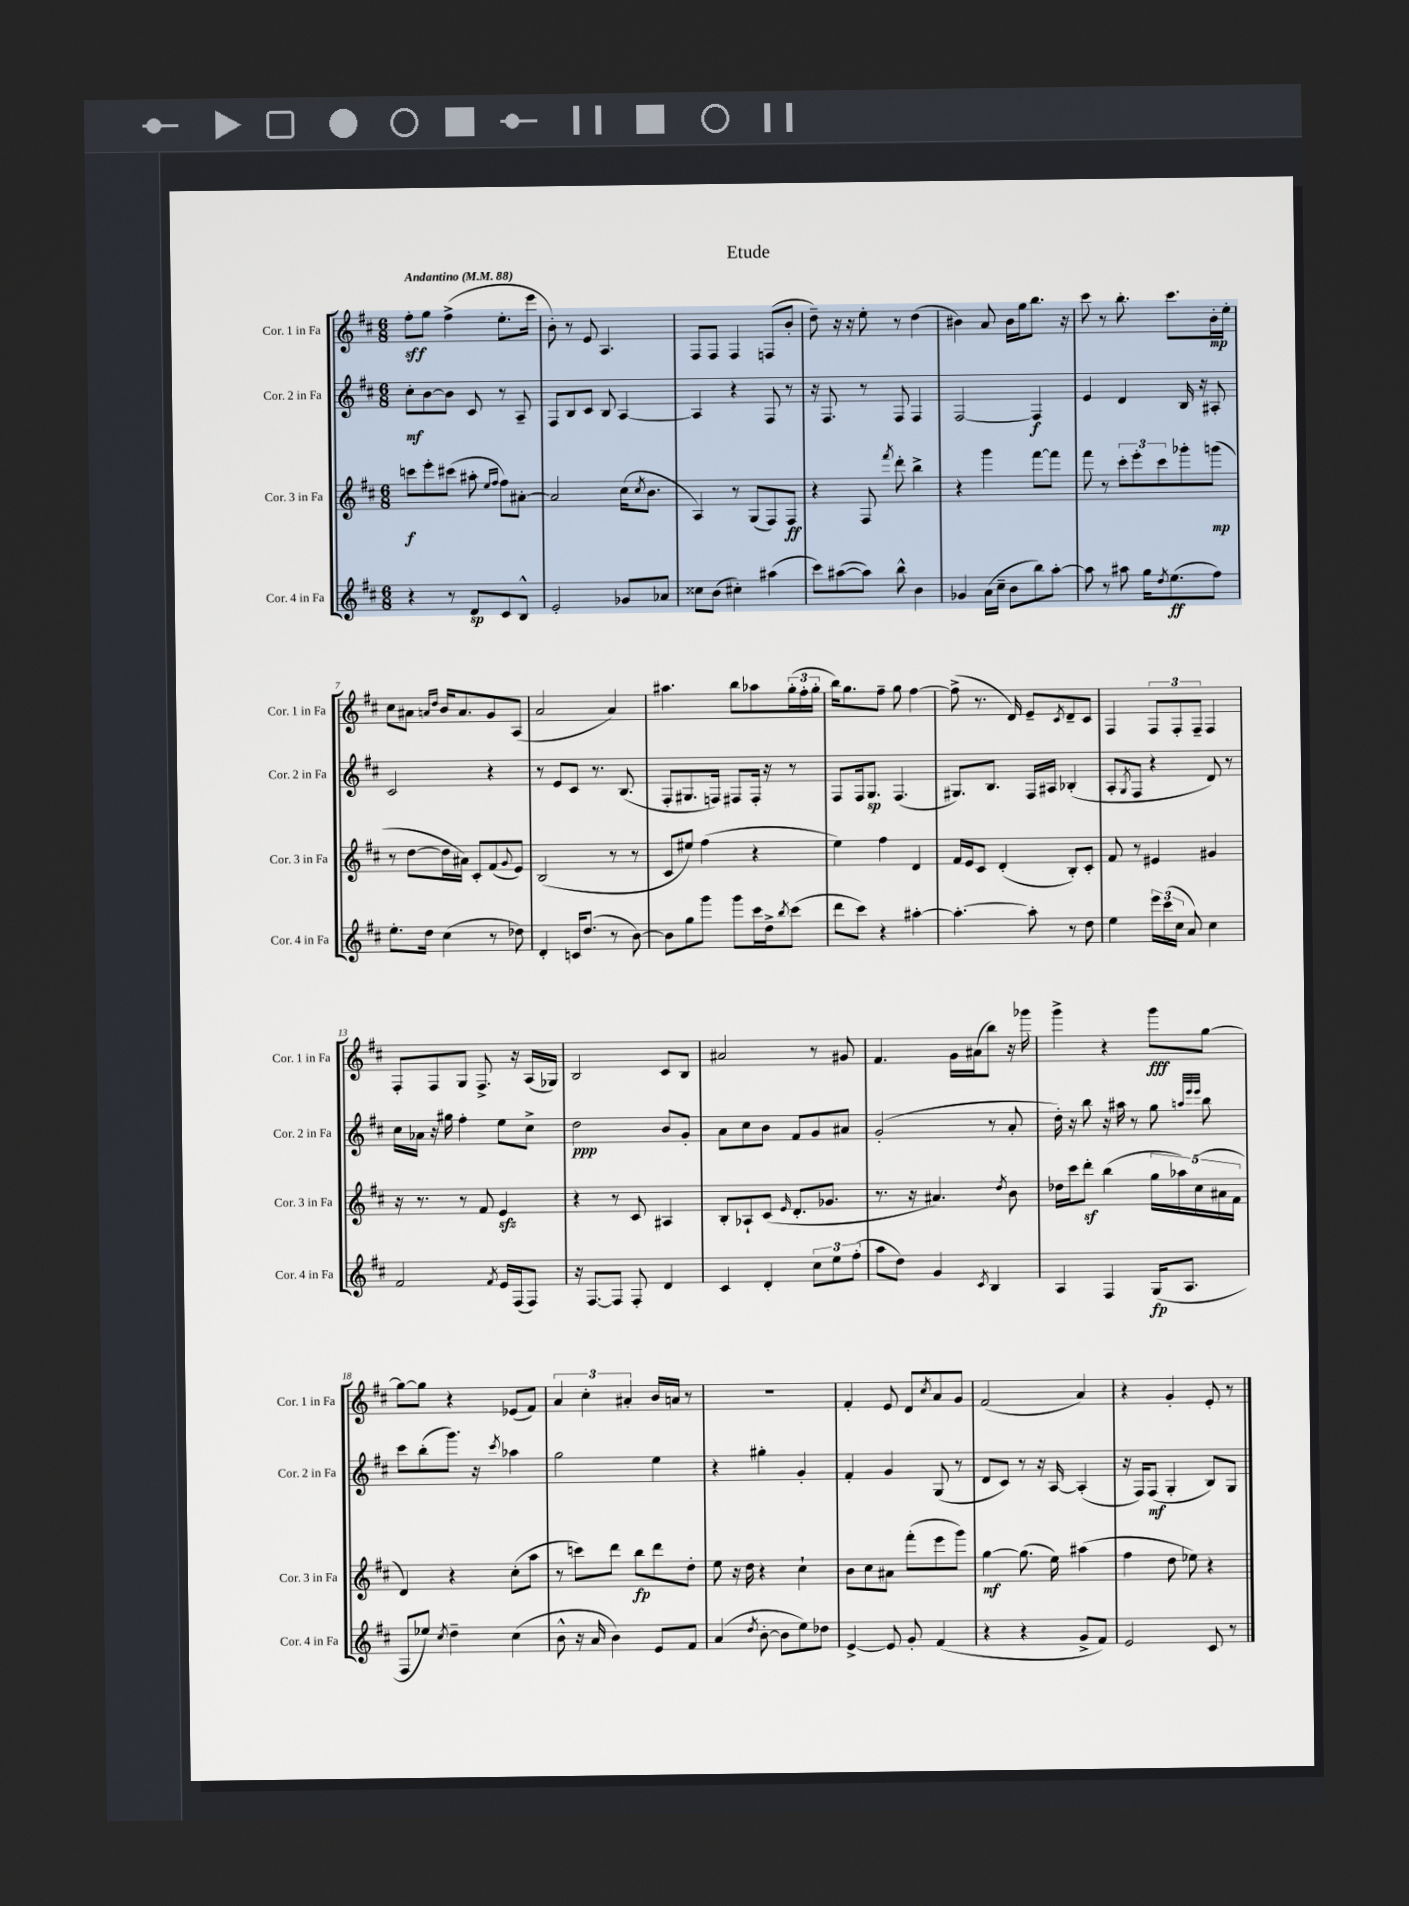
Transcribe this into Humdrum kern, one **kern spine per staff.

**kern	**dynam	**kern	**dynam	**kern	**dynam	**kern	**dynam
*part4	*part4	*part3	*part3	*part2	*part2	*part1	*part1
*staff4	*staff4	*staff3	*staff3	*staff2	*staff2	*staff1	*staff1
*I"Cor. 4 in Fa	*	*I"Cor. 3 in Fa	*	*I"Cor. 2 in Fa	*	*I"Cor. 1 in Fa	*
*I'Cor. 4 in Fa	*	*I'Cor. 3 in Fa	*	*I'Cor. 2 in Fa	*	*I'Cor. 1 in Fa	*
*clefG2	*	*clefG2	*	*clefG2	*	*clefG2	*
*k[f#c#]	*	*k[f#c#]	*	*k[f#c#]	*	*k[f#c#]	*
*M6/8	*	*M6/8	*	*M6/8	*	*M6/8	*
*MM88	*	*MM88	*	*MM88	*	*MM88	*
=1	=1	=1	=1	=1	=1	=1	=1
!	!	!	!	!	!	!LO:TX:a:B:t=Andantino	!
4r	.	8cccn\L	f	8cc#'\L	mf	8ff#'\L	sff
.	.	8eee'\	.	[8b\	.	8gg\J	.
8r	.	(8ccc#X\J	.	8b\J]	.	(4ff#^\	.
8d/L	sp	8aa#X'\	.	8c#/	.	.	.
.	.	16qqee/LL	.	.	.	.	.
.	.	16qqff#/JJ	.	.	.	.	.
8c#/	.	8ff#\L)	.	8r	.	8.ee'\L	.
8B^^/J	.	[8a#X'\J	.	8A~/	.	.	.
.	.	.	.	.	.	16eee\Jk	.
=2	=2	=2	=2	=2	=2	=2	=2
2e'/	.	2a#/]	.	8F#/L	.	8b'\)	.
.	.	.	.	8B/	.	8r	.
.	.	.	.	8c#/J	.	8e/	.
.	.	.	.	8B/	.	4.A/	.
8g-X/L	.	(16cc#\KL	.	[4A/	.	.	.
.	.	8qcc#/	.	.	.	.	.
.	.	8.b\J	.	.	.	.	.
8a-X/J	.	.	.	.	.	.	.
=3	=3	=3	=3	=3	=3	=3	=3
8cc##X\L	.	4A/)	.	4A/]	.	8F#/L	.
(8b\J	.	.	.	.	.	8F#/J	.
4cc#X'\)	.	8r	.	4r	.	4F#/	.
.	.	(8G/L	.	.	.	.	.
(4aa#X\	.	8F#/)	.	8F#/	.	(8Fn/L	.
.	.	8F#/J	ff	8r	.	8b'/J	.
=4	=4	=4	=4	=4	=4	=4	=4
8ccc#\L)	.	4r	.	16r	.	8dd~\)	.
.	.	.	.	8.F#/	.	.	.
([8aa#X\	.	.	.	.	.	16r	.
.	.	.	.	.	.	16r	.
8aa#\J])	.	8F#/	.	8r	.	8ee'\	.
.	.	8qfff#/	.	.	.	.	.
8bb^^\	.	8ddd'\	.	8F#/	.	8r	.
4b\	.	4bb^\	.	4F#/	.	(4dd\	.
=5	=5	=5	=5	=5	=5	=5	=5
4g-X/	.	4r	.	[2F#/	.	4b#X\)	.
(16a\LL	.	4ggg\	.	.	.	8a/	.
16cc#~\JJ	.	.	.	.	.	.	.
8b\L	.	.	.	.	.	16b#\LL	.
.	.	.	.	.	.	16gg\J	.
8bb\)	.	[8fff#\L	.	4F#/]	f	8.bb\J	.
[8aa'\J	.	8fff#\J]	.	.	.	.	.
.	.	.	.	.	.	16r	.
=6	=6	=6	=6	=6	=6	=6	=6
8aa\]	.	8fff#\	.	4e/	.	8ccc#\	.
8r	.	8r	.	.	.	8r	.
8aa#X\	.	12ccc#'\L	.	4d/	.	8.bb'\	.
.	.	12eee'\	.	.	.	.	.
16gg\KL	.	.	.	.	.	.	.
.	.	12ccc#\	.	.	.	.	.
8qdd/	.	.	.	.	.	.	.
(8.ee\	ff	.	.	.	.	8.ccc#\L	.
.	.	8ggg-X'\	.	16B/	.	.	.
.	.	.	.	16r	.	.	.
8ff#\J)	.	(8gggn\J	mp	8A#X'/	.	16b'\L	mp
.	.	.	.	.	.	16ee'\JJ	.
!!LO:LB:g=z
=7	=7	=7	=7	=7	=7	=7	=7
8.ee'\L	.	8r	.	2c#/	.	8cc#\L	.
.	.	[8dd\L	.	.	.	8a#X\J	.
16dd\Jk	.	.	.	.	.	.	.
.	.	.	.	.	.	16qqan/LL	.
.	.	.	.	.	.	16qqdd/JJ	.
(4cc#\	.	16dd\L]	.	.	.	16b/KL	.
.	.	16a#X\JJ)	.	.	.	8.a/	.
.	.	8c#'/L	.	.	.	.	.
8r	.	(8f#/	.	4r	.	8g/	.
.	.	8qqg/	.	.	.	.	.
8dd-X\)	.	8e/J)	.	.	.	(8A/J	.
=8	=8	=8	=8	=8	=8	=8	=8
4d'/	.	(2B/	.	8r	.	2a/	.
.	.	.	.	8e/L	.	.	.
16cn/KL	.	.	.	8c#/J	.	.	.
(8.dd/J	.	.	.	.	.	.	.
.	.	.	.	8.r	.	.	.
8r	.	8r	.	.	.	4a/)	.
.	.	.	.	(8.B/	.	.	.
[8b\)	.	8r	.	.	.	.	.
=9	=9	=9	=9	=9	=9	=9	=9
8b\L]	.	8c#/L	.	8F#'/L	.	4.aa#X\	.
8gg\	.	8ee#X/J)	.	8.G#X/	.	.	.
8ggg\J	.	(4ff#\	.	.	.	.	.
.	.	.	.	16Fn/Jk)	.	.	.
8ggg\L	.	.	.	8F#X/L	.	8bb\L	.
16ccc#\L	.	4r	.	16F#'/Jk	.	8aa-X\	.
16dd^\J	.	.	.	16r	.	.	.
8qbb/	.	.	.	.	.	.	.
(8ccc#\J	.	.	.	8r	.	(24gg'\L	.
.	.	.	.	.	.	24ff#'\	.
.	.	.	.	.	.	24gg'\JJ	.
=10	=10	=10	=10	=10	=10	=10	=10
8ddd\L	.	4ee\)	.	8F#/L	.	16bb\KL)	.
.	.	.	.	.	.	8.gg\	.
8ccc#\J)	.	.	.	16F#/k	.	.	.
.	.	.	.	8.G/J	sp	.	.
4r	.	4ff#\	.	.	.	8ff#~\J	.
.	.	.	.	(4.F#/	.	8gg\	.
[4aa#X'\	.	4d/	.	.	.	[4ff#\	.
=11	=11	=11	=11	=11	=11	=11	=11
4.aa#'\_	.	16f#/LL	.	8.G#X/L)	.	(8ff#^\]	.
.	.	16e/J	.	.	.	.	.
.	.	8c#/J	.	.	.	8.r	.
.	.	.	.	8.B/J	.	.	.
.	.	(4d'/	.	.	.	.	.
.	.	.	.	.	.	16d/)	.
8aa#'\]	.	.	.	16F#/LL	.	8e~/L	.
.	.	.	.	16A#X/JJ	.	.	.
.	.	.	.	.	.	8qc#/	.
8r	.	8B'/L)	.	(4B-X'/	.	8d~/	.
8dd\	.	8c#'/J	.	.	.	8c#/J	.
=12	=12	=12	=12	=12	=12	=12	=12
4ee\	.	8f#/	.	8A'/L	.	4F#/	.
.	.	.	.	8qG/	.	.	.
.	.	8r	.	8F#/J	.	.	.
24eee\LL	.	4e#X/	.	4r	.	12F#/L	.
(24ccc#\	.	.	.	.	.	.	.
24cc#\JJ	.	.	.	.	.	12F#'/	.
8a/)	.	.	.	.	.	.	.
.	.	.	.	.	.	12F#~/J	.
4cc#\	.	4g#X/	.	8d/)	.	4F#/	.
.	.	.	.	8r	.	.	.
!!LO:LB:g=z
=13	=13	=13	=13	=13	=13	=13	=13
2f#/	.	16r	.	16cc#\LL	.	8F#'/L	.
.	.	8.r	.	16a-X\JJ	.	.	.
.	.	.	.	16r	.	8F#/	.
.	.	.	.	16gg#X\	.	.	.
.	.	8r	.	4ff#'\	.	8G/J	.
.	.	8f#/	.	.	.	8.F#^/	.
8qf#/	.	.	.	.	.	.	.
16e/LL	.	4ezz/	.	8ee\L	.	.	.
(16F#/J	.	.	.	.	.	16r	.
8F#/J)	.	.	.	8cc#^\J	.	(16A/LL	.
.	.	.	.	.	.	16G-X/JJ)	.
=14	=14	=14	=14	=14	=14	=14	=14
16r	.	4r	.	2dd\	ppp	2B/	.
[8.F#/L	.	.	.	.	.	.	.
8F#/J]	.	8r	.	.	.	.	.
8F#'/	.	8c#/	.	.	.	.	.
4d/	.	4A#X/	.	8b/L	.	8c#/L	.
.	.	.	.	8g'/J	.	8B/J	.
=15	=15	=15	=15	=15	=15	=15	=15
4c#/	.	8B'/L	.	8a\L	.	2a#X/	.
.	.	8A-X`/	.	8cc#\	.	.	.
4d'/	.	(8c#/J	.	8b\J	.	.	.
.	.	16qqe/	.	.	.	.	.
.	.	8.d'/L	.	8f#/L	.	.	.
12cc#\L	.	.	.	8g/	.	8r	.
.	.	8.g-X/J	.	.	.	.	.
12ee\	.	.	.	.	.	.	.
.	.	.	.	8a#X/J	.	8g#X/	.
(12ff#'\J	.	.	.	.	.	.	.
=16	=16	=16	=16	=16	=16	=16	=16
8aa\L	.	8.r	.	(2g'/	.	4.f#/	.
8dd\J)	.	.	.	.	.	.	.
.	.	16r	.	.	.	.	.
4g/	.	4.a#X/)	.	.	.	.	.
.	.	.	.	.	.	16g\LL	.
.	.	.	.	.	.	(16a#X\J	.
8qc#/	.	.	.	.	.	.	.
4B/	.	.	.	8r	.	8bb\J)	.
.	.	8qdd/	.	.	.	.	.
.	.	8b\	.	8a'/	.	16r	.
.	.	.	.	.	.	16ggg-X\	.
=17	=17	=17	=17	=17	=17	=17	=17
4A/	.	16dd-X\LL	.	16dd'\)	.	4ggg^\	.
.	.	16ccc#\J	.	16r	.	.	.
.	.	8dddz'\J	.	8bb\	.	.	.
4F#/	.	(4bb\	.	16r	.	4r	.
.	.	.	.	16aa#X\	.	.	.
.	.	.	.	8r	.	.	.
(16G/KL	fp	20gg\LL	.	8gg\	.	8ggg\L	fff
.	.	20aa-X\)	.	.	.	.	.
8.A/J	.	.	.	.	.	.	.
.	.	(20cc#\	.	.	.	.	.
.	.	.	.	32qqaan/LLL	.	.	.
.	.	.	.	32qqeee/	.	.	.
.	.	.	.	32qqeee/JJJ	.	.	.
.	.	.	.	8bb\	.	[8gg\J	.
.	.	20a#X\	.	.	.	.	.
.	.	20f#\JJ	.	.	.	.	.
!!LO:LB:g=z
=18	=18	=18	=18	=18	=18	=18	=18
8F#/L	.	4d/)	.	8ccc#\L	.	8gg\L_	.
8ee-X/J)	.	.	.	(8bb'\	.	8gg\J]	.
8qcc#/	.	.	.	.	.	.	.
4dd~\	.	4r	.	8.ggg\J)	.	4r	.
.	.	.	.	16r	.	.	.
.	.	.	.	8qccc#/	.	.	.
(4cc#\	.	(8cc#'\L	.	4aa-X\	.	(8e-X/L	.
.	.	8aa\J	.	.	.	8f#/J)	.
=19	=19	=19	=19	=19	=19	=19	=19
8b^^\	.	8r	.	2gg\	.	6a/	.
16r	.	8cccn\L)	.	.	.	.	.
.	.	.	.	.	.	6cc#'\	.
16a/	.	.	.	.	.	.	.
4b\)	.	8ddd\J	.	.	.	.	.
.	.	.	.	.	.	6a#X'/	.
.	.	8bb\L	fp	.	.	.	.
8e/L	.	8ddd\	.	4ee\	.	16b/LL	.
.	.	.	.	.	.	16an/JJ	.
8f#/J	.	8dd'\J	.	.	.	8r	.
=20	=20	=20	=20	=20	=20	=20	=20
(4a/	.	8ee\	.	4r	.	2.r	.
.	.	16r	.	.	.	.	.
.	.	16dd\	.	.	.	.	.
8qdd/	.	.	.	.	.	.	.
[8b'\	.	4r	.	4gg#X'\	.	.	.
8b\L]	.	.	.	.	.	.	.
8ee\)	.	4cc#`\	.	4g'/	.	.	.
8dd-X\J	.	.	.	.	.	.	.
=21	=21	=21	=21	=21	=21	=21	=21
[4e^/	.	8b\L	.	4f#'/	.	4f#'/	.
.	.	8cc#\	.	.	.	.	.
8e/]	.	8a#X\J	.	4g/	.	8e/	.
8g'/	.	(8fff#'\L	.	.	.	8d/L	.
.	.	.	.	.	.	8qcc#/	.
(4f#/	.	8eee\	.	(8G/	.	8a/	.
.	.	8ggg\J)	.	8r	.	8g/J	.
=22	=22	=22	=22	=22	=22	=22	=22
4r	.	[4gg\	mf	8d/L	.	(2f#/	.
.	.	.	.	8c#/J)	.	.	.
4r	.	(8.gg\]	.	8r	.	.	.
.	.	.	.	16r	.	.	.
.	.	16ee\)	.	[16A/	.	.	.
8g^/L	.	(4aa#X\	.	(4A'/]	.	4a/)	.
8f#/J)	.	.	.	.	.	.	.
=23	=23	=23	=23	=23	=23	=23	=23
2e/	.	4ff#\	.	16r	.	4r	.
.	.	.	.	16F#/KL)	.	.	.
.	.	.	.	(8F#/J	mf	.	.
.	.	8dd\	.	4G'/	.	4g'/	.
.	.	8ee-X\)	.	.	.	.	.
8c#/	.	4r	.	8B/L)	.	8e'/	.
8r	.	.	.	8G/J	.	8r	.
==	==	==	==	==	==	==	==
*-	*-	*-	*-	*-	*-	*-	*-
